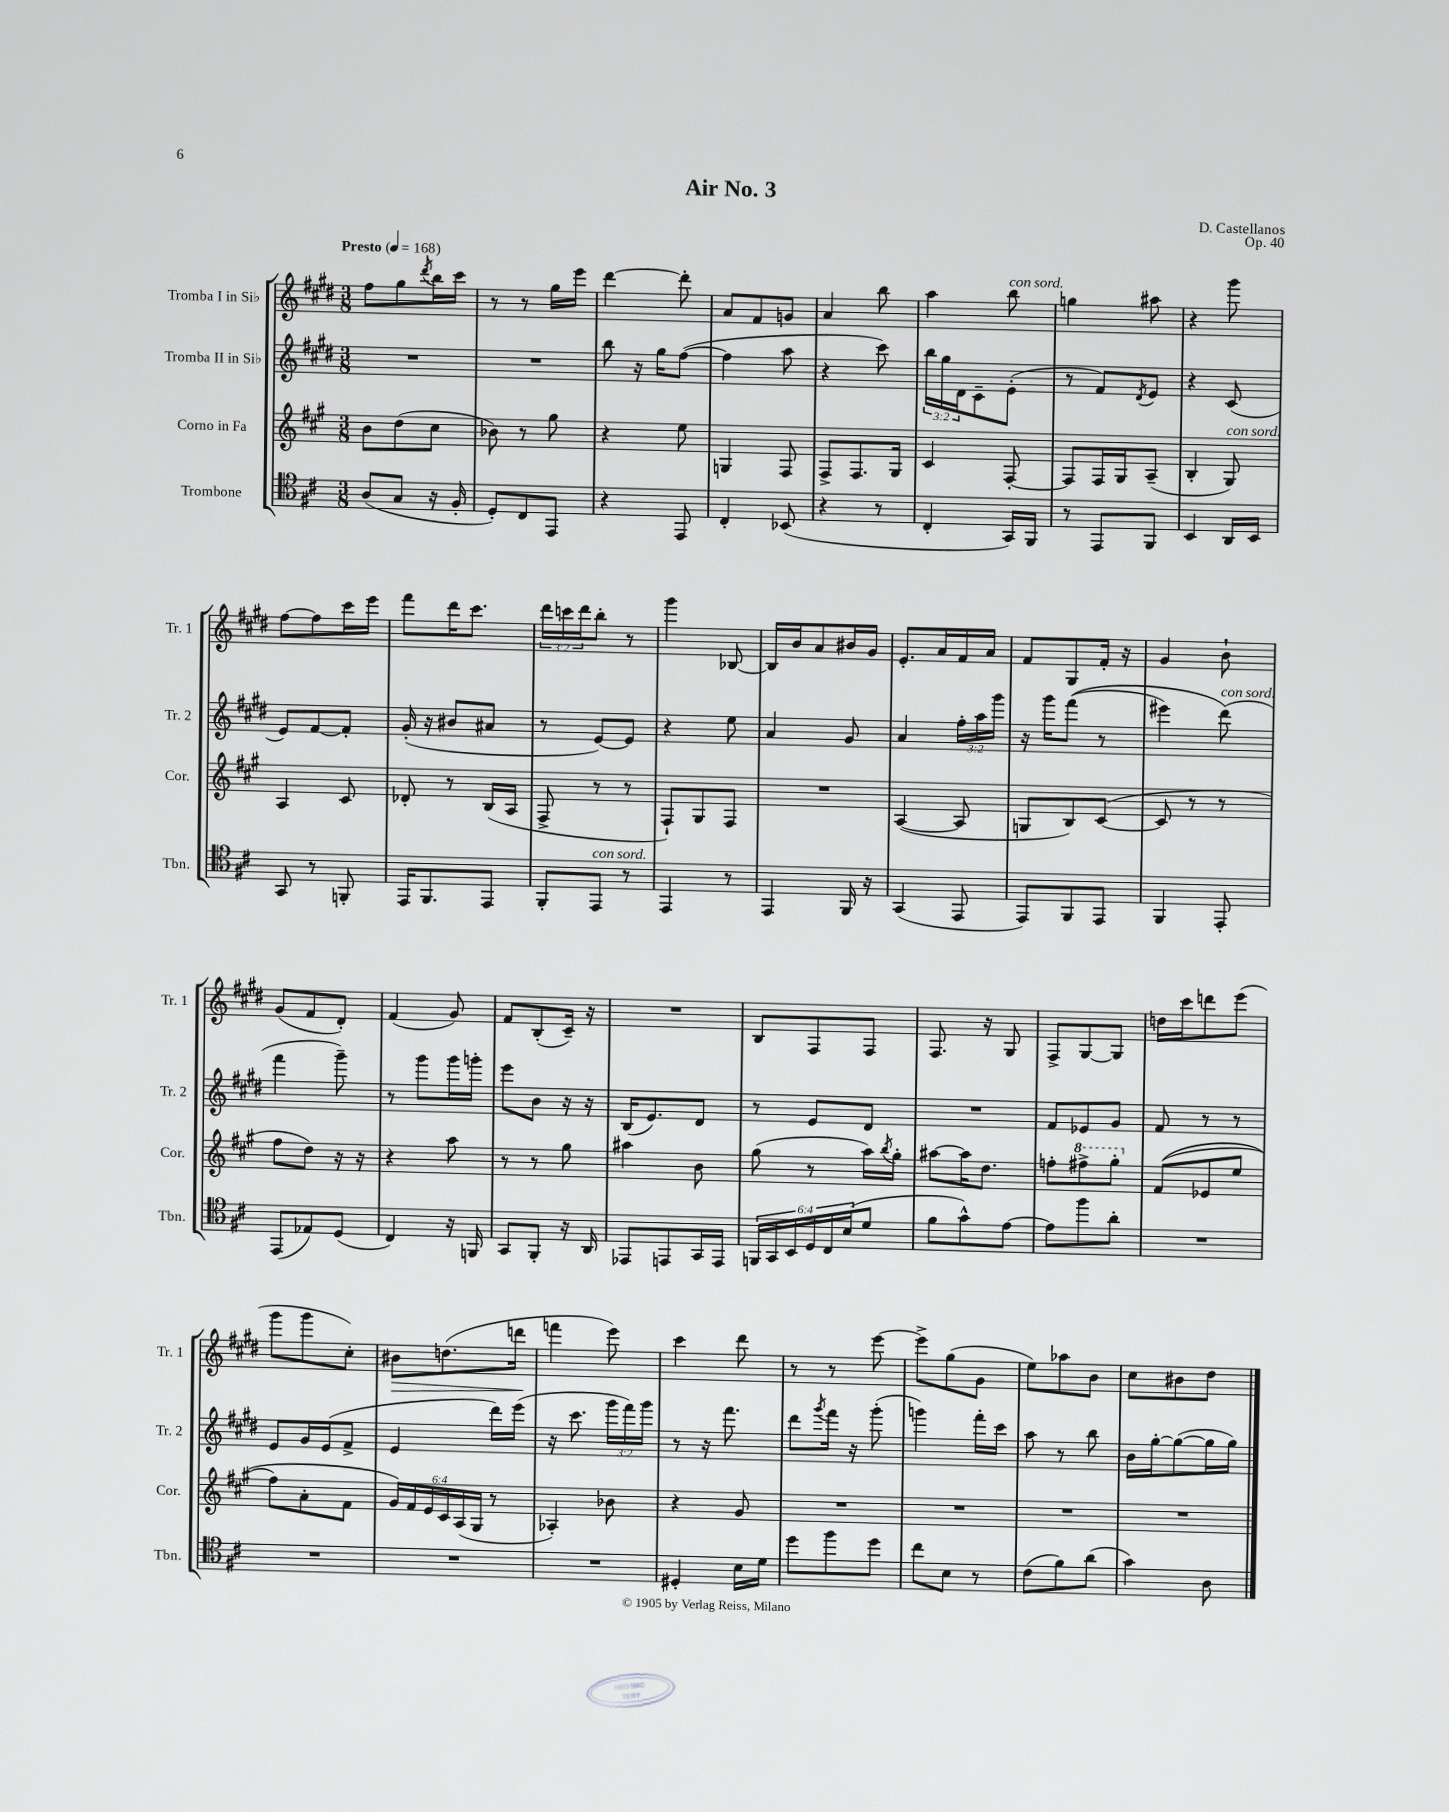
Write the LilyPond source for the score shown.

\header { title = "Air No. 3" composer = "D. Castellanos" opus = "Op. 40" }
<<
\new StaffGroup <<
\new Staff = "s0" \with { instrumentName = "Tromba I in Sib" shortInstrumentName = "Tr. 1" } {
    \clef treble \key e \major \numericTimeSignature \time 3/8 \override Staff.TupletNumber.text = #tuplet-number::calc-fraction-text \tempo "Presto" 4 = 168
    fis''8 gis''8 \acciaccatura { dis'''8 } b''16 cis'''16 |
    r8 r8 gis''16 e'''16 |
    dis'''4~ dis'''8-. |
    a'8 fis'8 g'8 |
    a'4 b''8 |
    a''4 b''8^\markup { \italic "con sord." } |
    g''4 ais''8 |
    r4 gis'''8 |
    fis''8~ fis''8 cis'''16 e'''16 |
    fis'''8 dis'''16 cis'''8. |
    \tuplet 3/2 { dis'''16 c'''16 dis'''16 } b''8-. r8 |
    gis'''4 bes8~ |
    bes16 b'16 a'8 bis'16 gis'16 |
    e'8.-. a'16 fis'16 a'16 |
    fis'8 gis8 fis'16-. r16 |
    gis'4 b'8-! |
    gis'8( fis'8 dis'8-.) |
    fis'4( gis'8) |
    fis'8 b8-.( cis'16--) r16 |
    R4. |
    b8 fis8 fis8 |
    fis8. r16 gis8 |
    fis8-> gis8~ gis8 |
    d''16 cis'''16 d'''8 e'''8( |
    gis'''8 gis'''8 cis''8-.) |
    bis'8\> d''8.( d'''16\! |
    f'''4 e'''8) |
    cis'''4 dis'''8 |
    r8 r8 e'''8~ |
    e'''8-> gis''8( gis'8 |
    e''8) aes''8 b'8 |
    cis''8 bis'8 dis''8 \bar "|." |
}
\new Staff = "s1" \with { instrumentName = "Tromba II in Sib" shortInstrumentName = "Tr. 2" } {
    \clef treble \key e \major \numericTimeSignature \time 3/8 \override Staff.TupletNumber.text = #tuplet-number::calc-fraction-text
    R4. |
    R4. |
    b''8 r16 gis''16 fis''8~( |
    fis''4 a''8 |
    r4 cis'''8) |
    \tuplet 3/2 { b''16 gis''16 dis'16 } cis'8-- e'8-.( |
    r8 fis'8) \acciaccatura { dis'8 } e'8 |
    r4 cis'8( |
    e'8) fis'8~ fis'8-. |
    gis'16-.( r16 bis'8 ais'8 |
    r8 e'8~) e'8 |
    r4 e''8 |
    a'4 gis'8 |
    a'4 \tuplet 3/2 { fis''16-. a''16 gis'''16 } |
    r16 gis'''16 fis'''8(\( r8 |
    eis'''4) dis'''8^\markup { \italic "con sord." }(\) |
    fis'''4 gis'''8--) |
    r8 gis'''8 gis'''16 g'''16-. |
    e'''8 b'8 r16 r16 |
    b16( e'8.) dis'8 |
    r8 e'8 dis'8 |
    R4. |
    fis'8 ees'8 gis'8 |
    fis'8 r8 r8 |
    e'8 gis'16 e'16( fis'8-> |
    e'4 dis'''16) e'''16( |
    r16 cis'''8. \tuplet 3/2 { gis'''16 fis'''16) gis'''16 } |
    r8 r16 fis'''8. |
    dis'''8 \acciaccatura { gis'''8 } fis'''16 r16 gis'''8-.( |
    g'''4) fis'''16-. cis'''16 |
    a''8 r8 b''8 |
    b'16 gis''16~-. gis''8~( gis''16 gis''16) \bar "|." |
}
\new Staff = "s2" \with { instrumentName = "Corno in Fa" shortInstrumentName = "Cor." } {
    \clef treble \key a \major \numericTimeSignature \time 3/8 \override Staff.TupletNumber.text = #tuplet-number::calc-fraction-text
    b'8 d''8( cis''8 |
    bes'8) r8 gis''8 |
    r4 e''8 |
    g4 fis8 |
    fis8-> fis8. gis16 |
    cis'4 fis8~-. |
    fis8 fis16 gis16 a8--( |
    b4-. gis8^\markup { \italic "con sord." }) |
    a4 cis'8 |
    des'8-. r8 b16( a16 |
    fis8-> r8 r8 |
    fis8-!) gis8 fis8 |
    R4. |
    a4~( a8 |
    g8 b8) cis'8~( |
    cis'8 r8 r8 |
    fis''8 d''8) r16 r16 |
    r4 a''8 |
    r8 r8 gis''8 |
    ais''4 b'8 |
    gis''8( r8 a''16) \acciaccatura { b''8 } gis''16-. |
    ais''8~ ais''16 d''8. |
    f''8-. \ottava #1 fis'''!8-> gis'''8-. \ottava #0 |
    fis'8(\( ees'8 e''8 |
    fis''8) a'8-. fis'8 |
    \tuplet 6/4 { gis'16\) fis'16 e'16 cis'16 a16( gis16 } r8 |
    aes4-.) bes'8 |
    r4 gis'8 |
    R4. |
    R4. |
    R4. |
    R4. \bar "|." |
}
\new Staff = "s3" \with { instrumentName = "Trombone" shortInstrumentName = "Tbn." } {
    \clef tenor \key d \major \numericTimeSignature \time 3/8 \override Staff.TupletNumber.text = #tuplet-number::calc-fraction-text
    a8( g8 r16 fis16-. |
    d8-.) cis8 e,8 |
    r4 e,8 |
    cis4-. bes,8( |
    r4 r8 |
    cis4-. g,16) fis,16 |
    r8 e,8 fis,8 |
    b,4 a,16 b,16 |
    g,8 r8 f,8-. |
    e,16 fis,8. e,8 |
    fis,8-. e,8^\markup { \italic "con sord." } r8 |
    e,4 r8 |
    e,4 fis,16 r16 |
    g,4( e,8 |
    e,8) fis,8 e,8 |
    fis,4 e,8-. |
    e,8( ees8) d8( |
    cis4) r16 f,16 |
    g,8 fis,8-. r16 a,16 |
    ees,8 e,8 g,16 e,16 |
    \tuplet 6/4 { f,16 g,16 b,16 d16 cis16 b16( } d'8 |
    fis'8 g'8-^) e'8~ |
    e'8 fis''8 a'8-. |
    R4. |
    R4. |
    R4. |
    R4. |
    dis4-. b16 d'16 |
    d''8 fis''8 d''8 |
    cis''8 b8 r8 |
    cis'8( fis'8) a'8( |
    g'4) a8 \bar "|." |
}
>>
>>
\layout { \context { \Score \remove "Bar_number_engraver" } }
